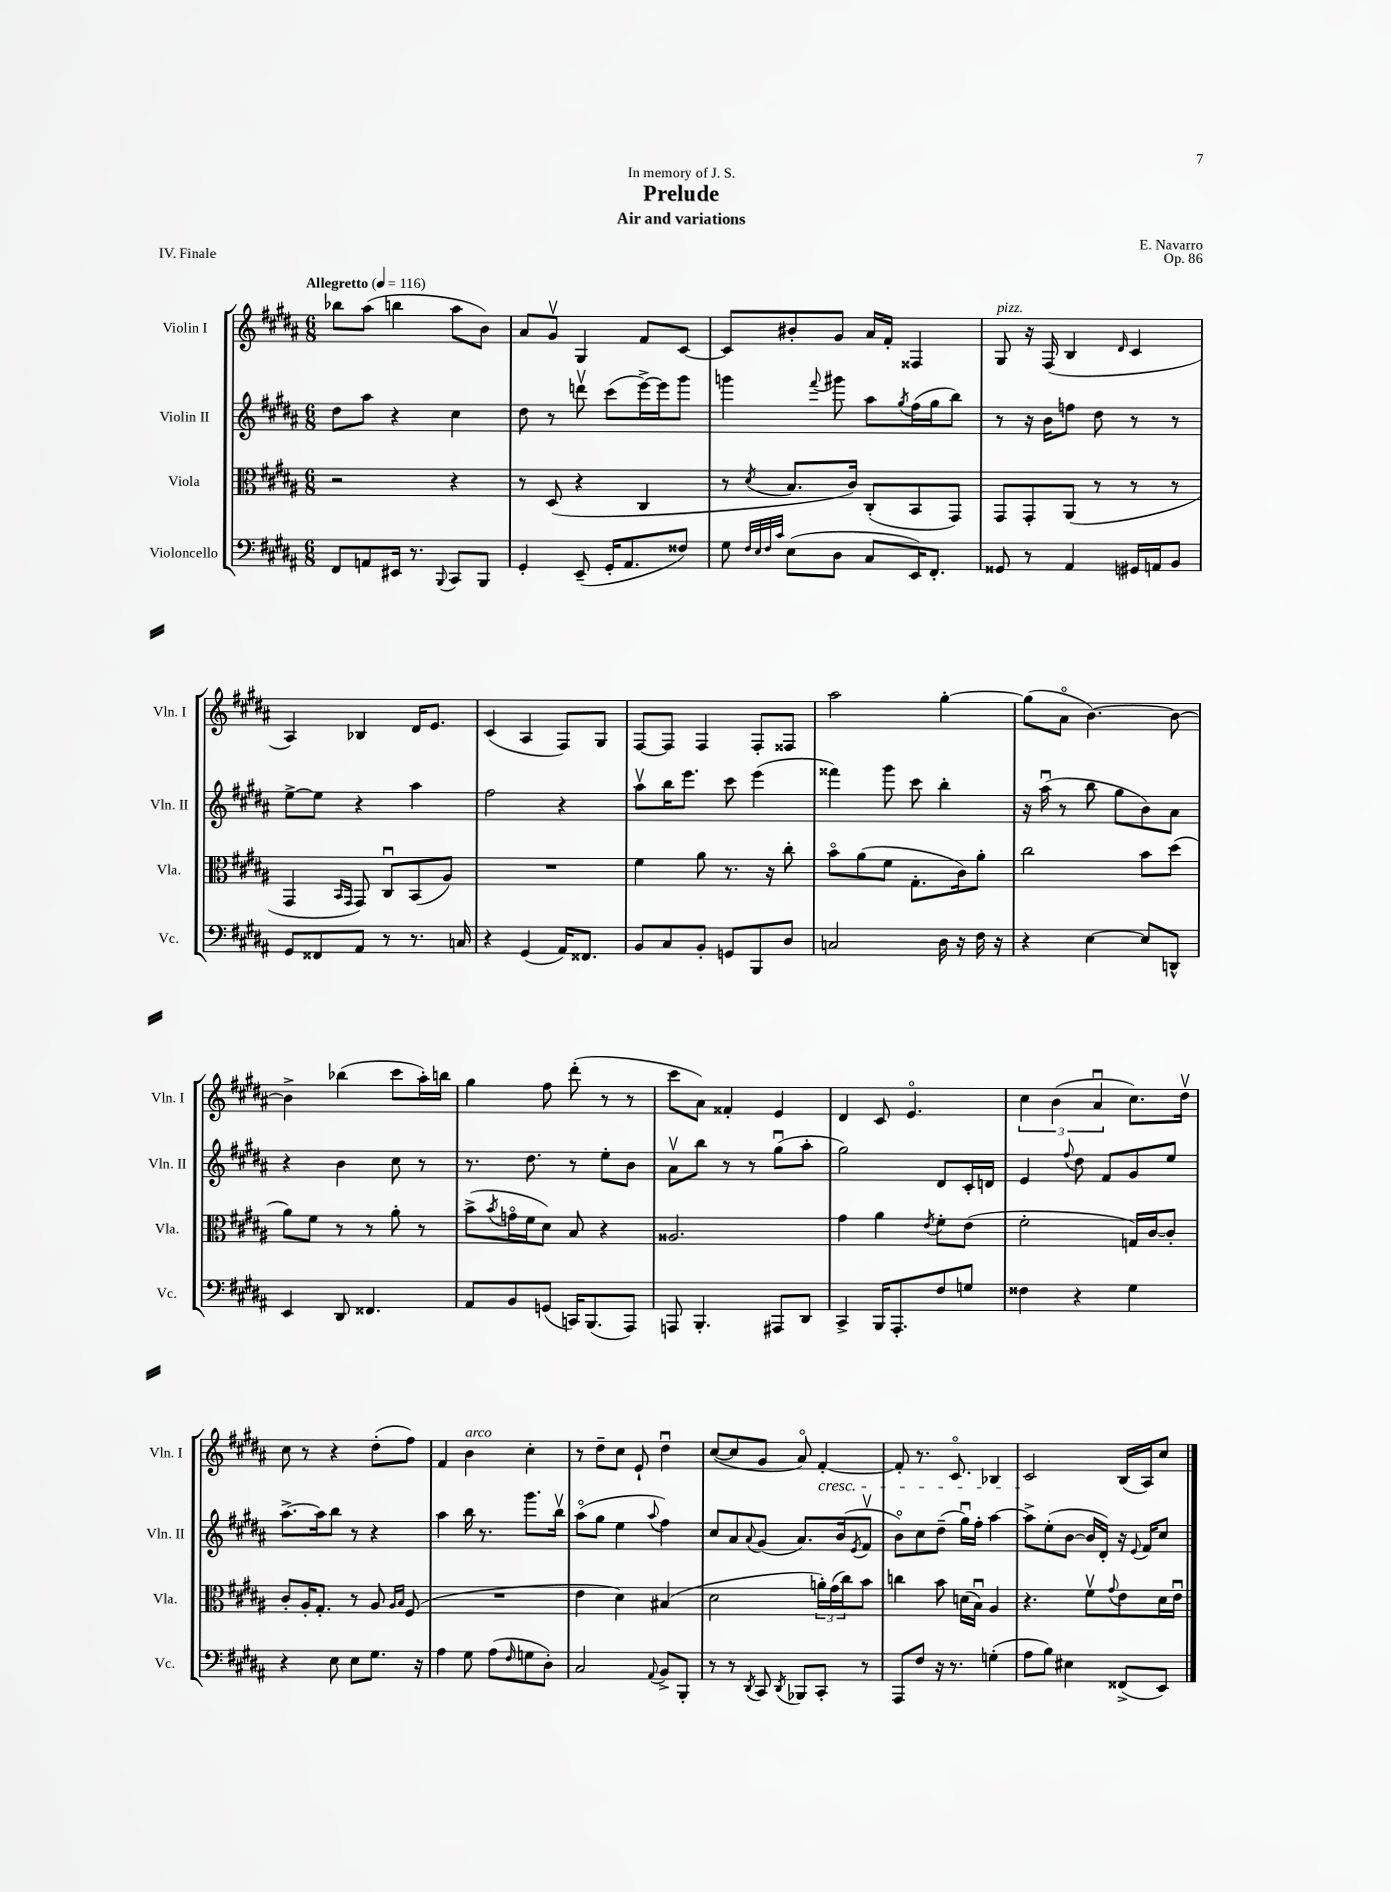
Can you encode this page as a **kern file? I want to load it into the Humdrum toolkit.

**kern	**kern	**kern	**kern
*staff4	*staff3	*staff2	*staff1
*clefF4	*clefC3	*clefG2	*clefG2
*k[f#c#g#d#a#]	*k[f#c#g#d#a#]	*k[f#c#g#d#a#]	*k[f#c#g#d#a#]
*M6/8	*M6/8	*M6/8	*M6/8
*MM116	*MM116	*MM116	*MM116
8FF#	2r	8dd#	8bb-
8AA	.	8aa#	(8aa#
16EE#	.	4r	4bb
8.r	.	.	.
8qqBBB	.	.	.
8CC#	4r	4cc#	8aa#
8BBB	.	.	8b)
=	=	=	=
4GG#'	8r	8dd#	8a#
.	(8D#	8r	8g#v
(8EE~	4r	8dddv	4G#
16GG#'	.	(8ccc#	.
8.AA#	.	.	.
.	4C#	[16eee^)	8f#
.	.	16eee]	.
8F##)	.	8ggg#	[8c#
=	=	=	=
8G#	8r	4ggg	8c#]
32qqF#	.	.	.
32qqE	.	.	.
32qqF#	.	.	.
32qqc#	8qd#	.	.
(8E	8.B	.	8b#'
.	.	8qqfff#	.
8D#	.	8ggg#	8g#
.	16c#)	.	.
8C#	(8C#'	8aa#	16a#
.	.	.	16f#'
.	.	8qgg#	.
16EE)	8BB	(16ff#	4F##
8.FF#'	.	16gg#	.
.	8GG#)	8bb)	.
=	=	=	=
8GG##	8GG#	8r	8G#
8r	8GG#'	16r	16r
.	.	16b	(16F#
4AA#	(8AA#	8ff	4B
.	8r	8dd#	.
.	.	.	16qqd#
16GG#	8r	8r	4c#
16AA	.	.	.
8BB	8r	8r	.
=	=	=	=
8GG#	4GG#	[8ee^	4A#)
8FF##	.	8ee]	.
.	16qqBB	.	.
.	16qqGG#	.	.
8AA#	8GG#)	4r	4B-
8r	8C#u	.	.
8.r	(8BB	4aa#	16d#
.	.	.	8.e
.	8A#)	.	.
16C	.	.	.
=	=	=	=
4r	2.r	2ff#	(4c#
(4GG#	.	.	4A#
16AA#)	.	4r	8F#)
8.FF##	.	.	.
.	.	.	8G#
=	=	=	=
8BB	4f#	8aa#v	[8F#
8C#	.	16bb	8F#]
.	.	8.eee	.
8BB'	8a#	.	4F#
8GG	8.r	8ccc#	.
8BBB	.	(4eee	8F#'
.	16r	.	.
8D#	8cc#'	.	8F##
=	=	=	=
2C	8bo	4fff##)	2aa#
.	(8a#	.	.
.	8f#	8ggg#	.
.	8.G#'	8ccc#	.
16D#	.	4bb'	[4gg#'
16r	16c#)	.	.
16F#	8a#'	.	.
16r	.	.	.
=	=	=	=
4r	2cc#	16r	(8gg#]
.	.	(16aa#u	.
.	.	8r	8a#o
[4E	.	8bb	[4.b)
.	.	8gg#	.
8E]	8b	8b)	.
8DD^^	(8dd#	8a#	8b_
=	=	=	=
4EE	8a#)	4r	4b^]
.	8f#	.	.
8DD#	8r	4b	(4bb-
4.FF##	8r	.	.
.	8a#'	8cc#	8ccc#
.	8r	8r	16aa#')
.	.	.	16bb
=	=	=	=
8AA#	(8b^	8.r	4gg#
.	8qb	.	.
8BB	16go	.	.
.	16f#	8.dd#	.
(8GG	8d#)	.	8ff#
16CC)	8B	8r	(8ddd#'
(8.BBB	.	.	.
.	4r	8ee'	8r
8AAA#)	.	8b	8r
=	=	=	=
8AAA	2.A##	8a#v	8ccc#
4.BBB'	.	8bb	8a#)
.	.	8r	4f##'
.	.	8r	.
8AAA#	.	(8gg#u	4e
8DD#	.	8aa#'	.
=	=	=	=
4CC#^	4g#	2gg#)	4d#
16BBB	4a#	.	8c#
8.AAA#'	.	.	.
.	.	.	4.eo
.	8qe	.	.
8F#	8f#'	8d#	.
8G	(8e	16c#'	.
.	.	16d	.
=	=	=	=
4F##	2f#'	4e	6cc#
.	.	.	(6b
.	.	8qqff#	.
4r	.	8dd#	.
.	.	.	6a#u
.	.	8f#	.
4G#	16G)	8g#	8.cc#)
.	[16c#	.	.
.	8c#']	8ee	.
.	.	.	16dd#v
=	=	=	=
4r	8c#'	[8.aa#^	8cc#
.	16A#'	.	8r
.	8.G#'	16aa#]	.
8E	.	8bb	4r
8E	8r	8r	.
8.G#	8A#	4r	(8dd#'
.	16qqA#	.	.
.	16qqB	.	.
.	(8F#	.	8ff#)
16r	.	.	.
=	=	=	=
4A#	2.r	4aa#	4f#
8G#	.	16bb	4b
.	.	8.r	.
(8A#	.	.	.
16qqF#	.	.	.
8G	.	8.ggg#	4cc#'
8D#')	.	.	.
.	.	16bbv	.
=	=	=	=
2C#	4e	(8aa#o	8r
.	.	8gg#	8dd#~
.	4d#)	4ee	8cc#
.	.	.	8e`
8qqAA#	.	8qqaa#	.
8BB^	(4B#	4ff#)	4dd#u
8BBB'	.	.	.
=	=	=	=
8r	2d#	8cc#	([8cc#
8r	.	8a#	8cc#]
8qDD#	.	8qqa#	.
8CC#	.	(8g#	8g#
8qDD#	.	.	.
8BBB-	.	8.a#)	8a#o)
8CC#'	24a')	.	[4f#'
.	(24g#	.	.
.	.	(16b	.
.	24cc#)	.	.
.	.	8qe	.
8r	8b	8f#v	.
=	=	=	=
8AAA#	4cc	8bo)	8f#']
8F#	.	8cc#	8.r
16r	8b	(8dd#~	.
8.r	.	.	8.c#o
.	(16d	16gg#u)	.
.	16Bu)	16ff#'	.
(4G'	4A#	[4aa#	4B-
=	=	=	=
8A#	4.r	8aa#^]	2c#
8B)	.	(8ee'	.
4E#	.	[8b	.
.	8f#v	16b]	.
.	.	16d#')	.
.	8qqg#	.	.
(8FF##^	8e	16r	(16B
.	.	8qqe	.
.	.	16f#	16A#)
8EE)	16d#	8cc#	8cc#
.	16eu	.	.
==	==	==	==
*-	*-	*-	*-
